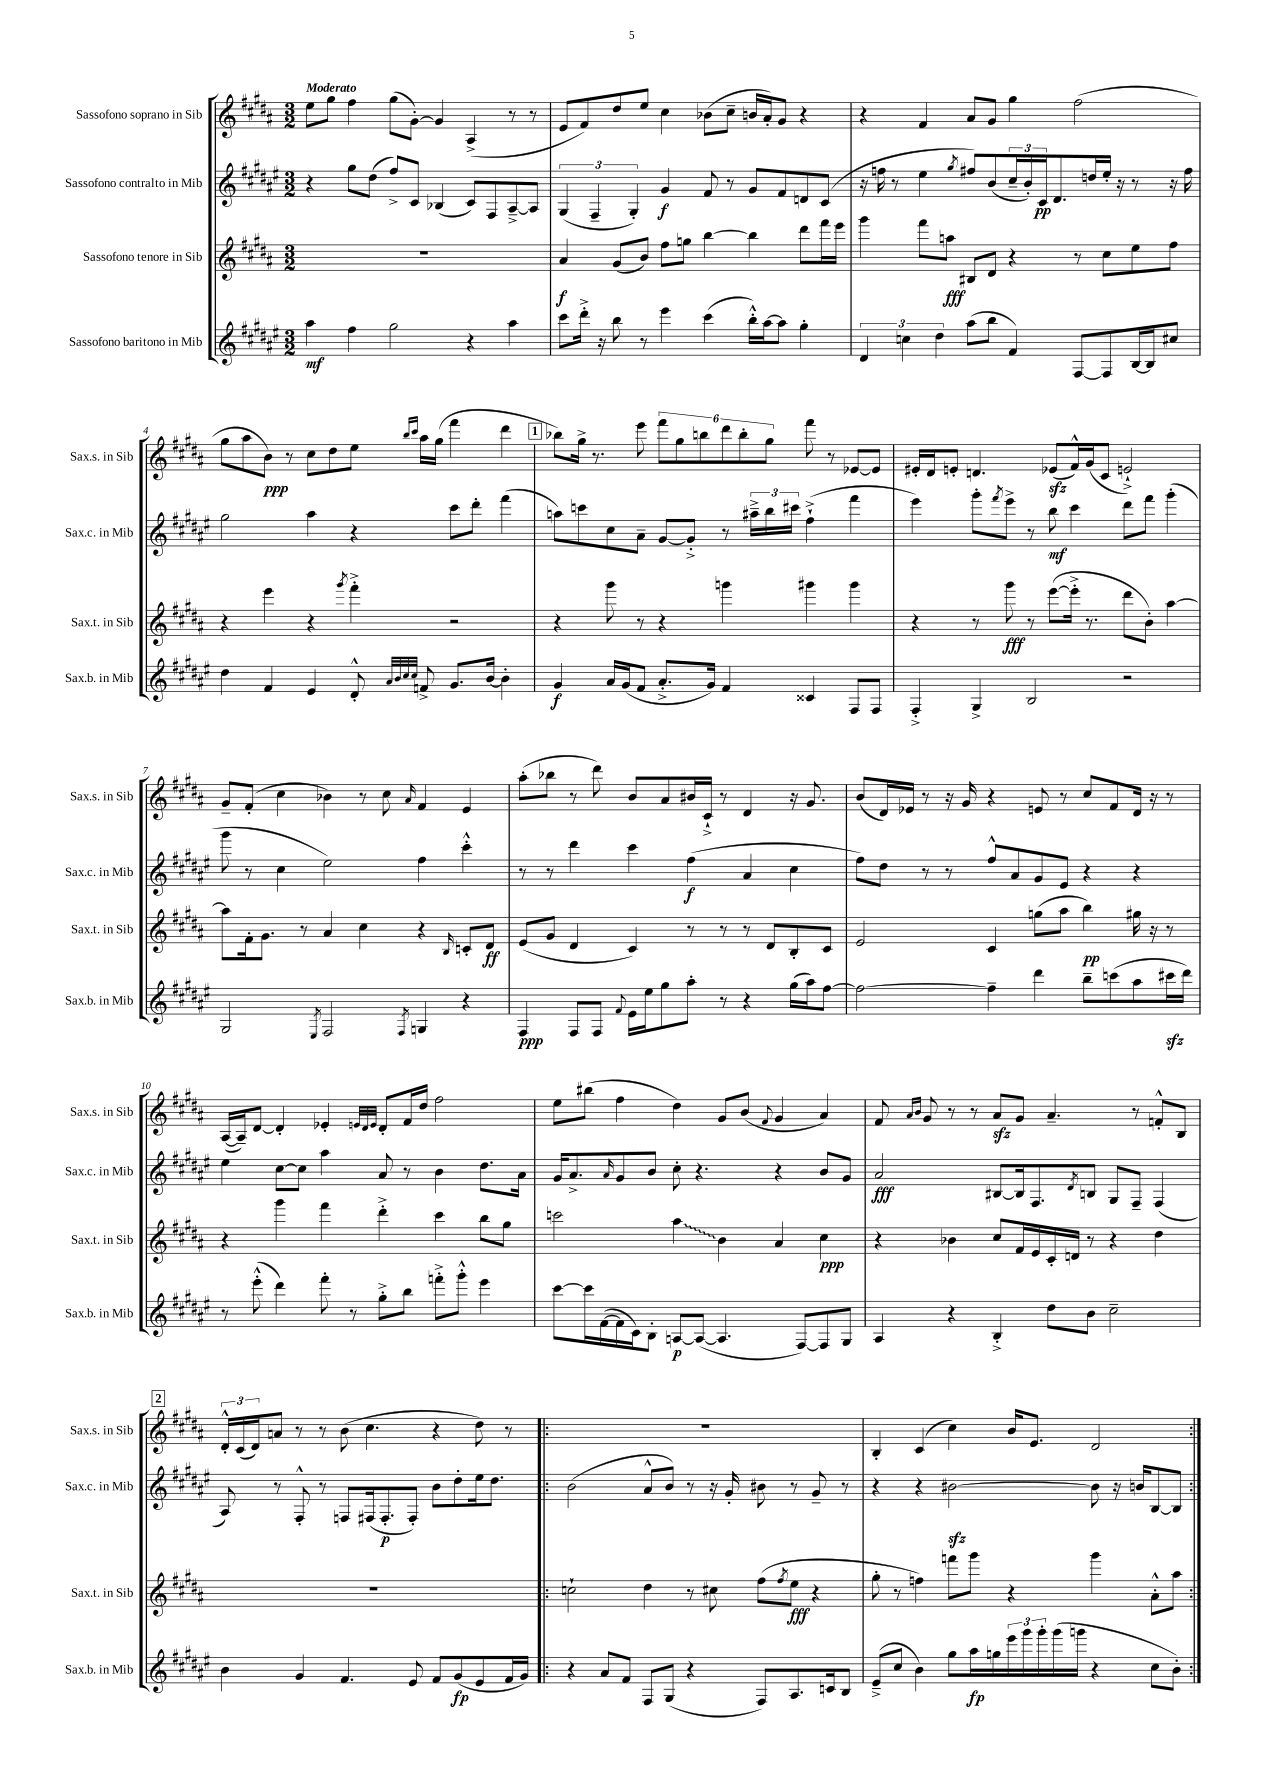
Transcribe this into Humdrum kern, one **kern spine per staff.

**kern	**kern	**kern	**kern
*staff4	*staff3	*staff2	*staff1
*clefG2	*clefG2	*clefG2	*clefG2
*k[f#c#g#d#a#e#]	*k[f#c#g#d#a#]	*k[f#c#g#d#a#e#]	*k[f#c#g#d#a#]
*M3/2	*M3/2	*M3/2	*M3/2
4aa#\	1.r	4r	8ee\L
.	.	.	8gg#\J
4ff#\	.	8gg#\L	4ff#\
.	.	(8dd#\J	.
2gg#\	.	8ff#^/L)	(8gg#\L
.	.	8c#/J	[8g#'\J)
.	.	(4B-/	4g#/]
4r	.	8c#/L)	(4A#^/
.	.	8F#/	.
4aa#\	.	[8A#~^/	8r
.	.	8A#/]J	8r
=	=	=	=
8ccc#\L	4a#/	(6G#/	8e/L
16ddd#'^\Jk	.	.	8f#/)
.	.	6F#~/	.
16r	.	.	.
8bb\	(8g#/L	.	8dd#/
.	.	6G#'/)	.
8r	8b/J)	.	8ee/J
4eee#\	8ff#\L	4g#/	4cc#\
.	8gg\J	.	.
(4ccc#\	[4bb\	8f#/	(8b-\L
.	.	8r	8cc#~\J
16bb'^^\LL)	4bb\]	8g#/L	16b/LL
[16aa#\J	.	.	16a#'/J)
8aa#\]J	.	8f#/	8g#/J
4gg#'\	8ddd#\L	8d/	4r
.	16fff#\L	(8c#/J	.
.	16eee\JJ	.	.
=	=	=	=
6d#/	4ggg#\	16r	4r
.	.	16ff\	.
.	.	8r	.
6cc\	.	.	.
.	8fff#\L	4ee#\	4f#/
6dd#\	.	.	.
.	8aa\J	.	.
.	.	8qgg#/	.
(8aa#\L	8B#/L	8ff#/L)	8a#/L
8bb\J	8d#/J	(8b/	8g#/J
4f#/)	4r	24cc#~/L	4gg#\
.	.	24b'/)	.
.	.	24c#/J	.
.	.	8.d#/	.
[8F#/L	8r	.	(2ff#\
.	.	16dd/L	.
8F#/]	8cc#\L	16ee#'/JJ	.
.	.	16r	.
[16B/L	8ee\	8r	.
16B/]J	.	.	.
8cc#/J	8ff#\J	16r	.
.	.	16ff#\	.
=	=	=	=
4dd#\	4r	2gg#\	8gg#\L
.	.	.	8aa#\
4f#/	4eee\	.	8b\J)
.	.	.	8r
4e#/	4r	4aa#\	8cc#\L
.	.	.	8dd#\
.	8qggg#/	.	.
8d#'^^/	4fff#'^\	4r	8ee\J
32qqa#/LLL	.	.	.
32qqb/	.	.	.
32qqcc#/	.	.	16qqbb/LL
32qqcc#/JJJ	.	.	16qqccc#/JJ
8f^/	.	.	16aa#\LL
.	.	.	(16gg#\JJ
8.g#/L	2r	8ccc#\L	4fff#\
.	.	8ddd#'\J	.
[16b/Jk	.	.	.
4b'\]	.	(4fff#\	4ddd#\
=	=	=	=
4g#/	4r	8aa\L)	8bb-\L)
.	.	8ccc\	16gg#^\Jk
.	.	.	8.r
16a#/LL	8ggg#\	8cc#\	.
(16g#/J	.	.	.
8f#/J	8r	8a#~\J	8eee\
8.a#'^/L	4r	[8g#/L	12fff#\L
.	.	.	12gg#\
.	.	8g#'^/]J	.
.	.	.	12bb\
16g#/Jk)	.	.	.
4f#/	4ggg\	8r	12ddd#\
.	.	.	12bb'\
.	.	24aa#~^\LL	.
.	.	24bb\	12gg#\J
.	.	24ccc#\JJ	.
4c##/	4ggg#\	(4ff#`^\	8fff#\
.	.	.	8r
8F#/L	4ggg#\	4fff#\	[8e-/L
8F#/J	.	.	8e-/]J
=	=	=	=
4F#'^/	4r	4eee#\)	16e#'/LL
.	.	.	16d#/J
.	.	.	8e'/J
4G#^/	8r	8ggg#'\L	4.d/
.	.	8qfff#/	.
.	8ggg#\	8eee#^\J	.
2B/	8r	8r	.
.	([8eee\L	8bb\	(8e-/L
.	16eee'^\]Jk	4ccc#\	16f#^^/L)
.	8.r	.	(16g#/J
.	.	.	8c#/J
2r	8ddd#\L	8ddd#\L	2e`^/)
.	8b'\J)	8fff#\J	.
.	[4aa#\	(4ggg#'\	.
=	=	=	=
2G#/	8aa#\]L	8ggg#\	8g#~/L
.	16f#'\k	8r	(8f#'/J
.	8.g#\J	.	.
.	.	4cc#\	4cc#\
.	8r	.	.
8qE#/	.	.	.
2F#/	4a#/	2ee#\)	4b-\)
.	4cc#\	.	8r
.	.	.	8cc#\
8qF#/	.	.	16qqa#/
4G/	4r	4ff#\	4f#/
.	16qqB/	.	.
4r	8c'/L	4ccc#'^^\	4e/
.	8d#/J	.	.
=	=	=	=
4F#/	(8e/L	8r	(8aa#'\L
.	8g#/J	8r	8bb-\J
8F#/L	4d#/	4ddd#\	8r
8F#/J	.	.	8ddd#\)
8qqf#/	.	.	.
16e#\LL	4c#/)	4ccc#\	8b/L
16ee#\J	.	.	.
8gg#\	.	.	8a#/
8aa#'\J	8r	(4ff#\	16b#/L
.	.	.	16c#`^/JJ
8r	8r	.	8r
4r	8r	4a#/	4d#/
.	8d#/L	.	.
(16gg#\LL	8B'/	4cc#\	16r
16aa#\J)	.	.	8.g#/
[8ff#\J	8c#/J	.	.
=	=	=	=
2ff#\_	2e/	8ff#\L)	(8b/L
.	.	8dd#\J	16d#/L)
.	.	.	16e-/JJ
.	.	8r	8r
.	.	8r	16r
.	.	.	16g#/
4ff#~\]	4c#/	8ff#^^/L	4r
.	.	8a#/	.
4ddd#\	(8gg\L	8g#/	8e/
.	8aa#\J	8e#/J	8r
8bb~\L	4bb\)	4r	8cc#/L
(8ccc\	.	.	8f#/
8aa#\	16gg#\	4r	16d#/Jk
.	16r	.	16r
16ccc#\L	8r	.	8r
16ddd#\JJ)	.	.	.
=	=	=	=
8r	4r	4ee#\	([16A#/LL
.	.	.	16A#~/]J)
(8eee#'^^\	.	.	[8d#/J
4ddd#\)	4ggg#\	[8cc#\L	4d#'/]
.	.	8cc#\]J	.
8fff#'\	4fff#\	4aa#\	4e-'/
8r	.	.	.
.	.	.	32qqe/LLL
.	.	.	32qqd#/
.	.	.	32qqe/JJJ
8gg#'^\L	4ddd#'^\	8a#/	8d#'/L
8bb\J	.	8r	16f#/L
.	.	.	16dd#/JJ
8fff'^\L	4ccc#\	4b\	2ff#\
8ggg#'^^\J	.	.	.
4eee#\	8bb\L	8.dd#\L	.
.	8gg#\J	.	.
.	.	16a#\Jk	.
=	=	=	=
[8ccc#\L	2ccc\	16g#/LK	8ee\L
.	.	8.a#^/	.
16ccc#\]L	.	.	(8bb#\J
([16f#\	.	.	.
.	.	16qqa#/	.
16f#\]	.	8g#/	4ff#\
16c#\J)	.	.	.
8B'\J	.	8b/J	.
[8A/L	4aa#\	8cc#'\	4dd#\)
(8A/_J	.	4.r	.
4.A/]	4b\	.	8g#/L
.	.	.	(8b/J
.	.	.	8qqf#/
.	4a#/	4r	4g#/
[8F#/L)	.	.	.
8F#/]	4cc#\	8b/L	4a#/)
8G#/J	.	8g#/J	.
=	=	=	=
4A#/	4r	2a#/	8f#/
.	.	.	16qqa#/LL
.	.	.	16qqb/JJ
.	.	.	8g#/
4r	4b-\	.	8r
.	.	.	8r
4B'^/	8cc#/L	[8B#/L	8a#/L
.	16f#/L	16B#/]k	8g#/J
.	16e/	8.F#/	.
8dd#\L	16c#'/	.	4.a#~/
.	16d/JJ	.	.
.	.	8qd#/	.
8b\J	8r	8B/J	.
2cc#~\	4r	8G#/L	.
.	.	8F#~/J	8r
.	4dd#\	(4F#/	8f'^^/L
.	.	.	8B/J
=	=	=	=
4b\	1.r	8A#/)	24d#'^^/LL
.	.	.	(24c#/
.	.	.	24d#/J)
.	.	8r	8a/J
4g#/	.	8F#'^^/	8r
.	.	8r	8r
4.f#/	.	8F/L	(8b\
.	.	(16F#/k	4.cc#\
.	.	8.F#'/	.
8e#/	.	8F#'/J)	.
8f#/L	.	8b\L	4r
(8g#/	.	8dd#'\	.
8e#/	.	16ee#\k	8dd#\)
.	.	8.dd#\J	.
16f#/L	.	.	8r
16g#/JJ)	.	.	.
=!|:	=!|:	=!|:	=!|:
4r	2cc`\	(2b\	1.r
8a#/L	.	.	.
8f#/J	.	.	.
8F#/L	4dd#\	8a#^^/L	.
(8G#/J	.	8b/J)	.
4r	8r	8r	.
.	8cc#\	16r	.
.	.	16g#'/	.
8F#/L)	(8ff#\L	8b#\	.
.	8qff#/	.	.
8.A#/	8ee\J	8r	.
.	4r	8g#~/	.
16c/k	.	.	.
8B/J	.	8r	.
=	=	=	=
(8e#~^/L	8gg#'\	4r	4B'/
8cc#/J	8r	.	.
4b\)	4ff\)	4r	(4c#/
8gg#\L	8fff\L	[2b#\	4cc#\)
16aa#\L	8ggg#\J	.	.
16gg\	.	.	.
24eee#\	4r	.	16b/LK
24ggg#\	.	.	.
.	.	.	8.e/J
24ggg#'\	.	.	.
(16ggg#\	.	.	.
16ggg\JJ	.	.	.
4r	4ggg#\	8b#\]	2d#/
.	.	16r	.
.	.	16b/LK	.
8cc#\L	8a#'^^\L	[8B/	.
8b'\J)	8aa#\J	8B/]J	.
==:|!	==:|!	==:|!	==:|!
*-	*-	*-	*-
